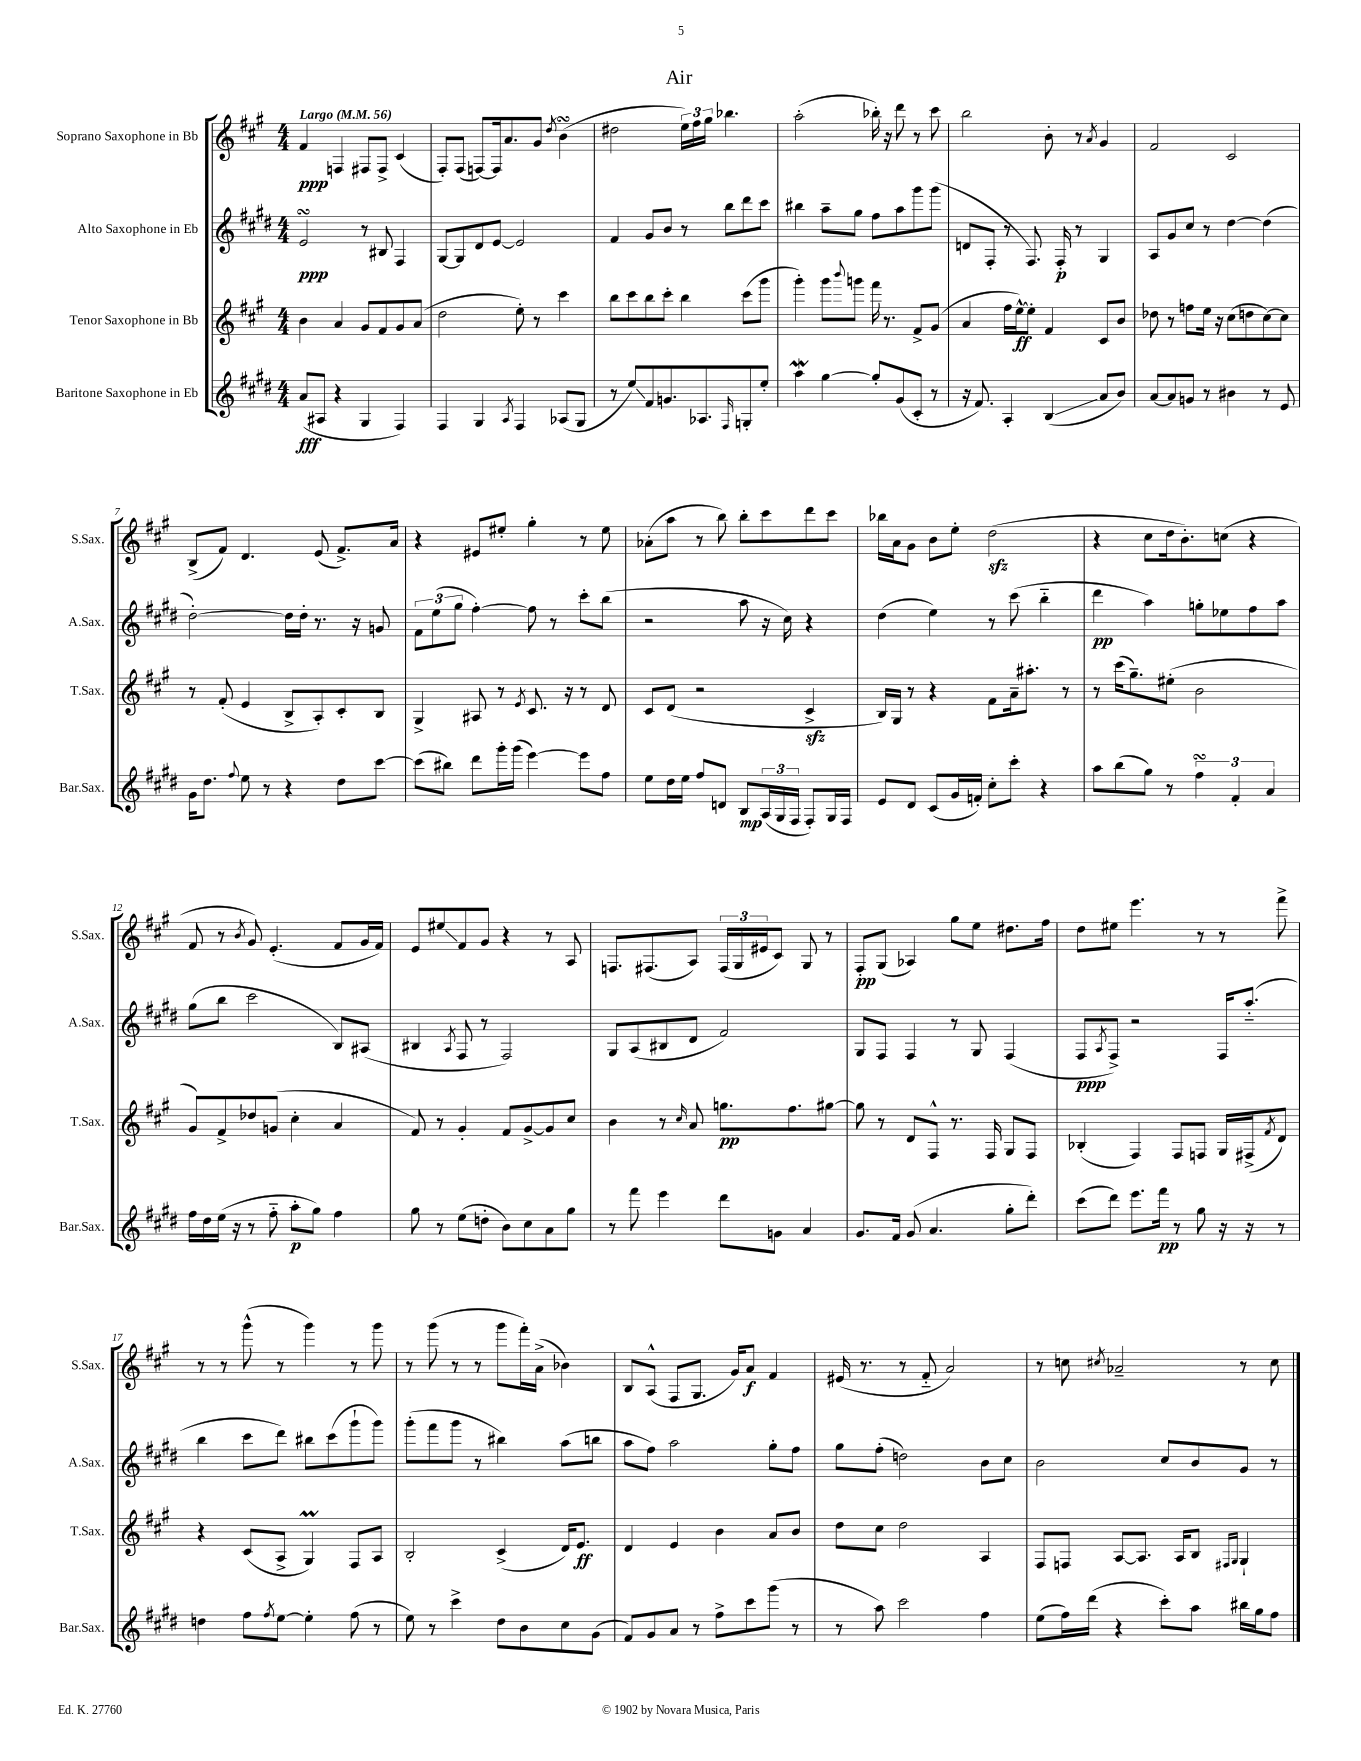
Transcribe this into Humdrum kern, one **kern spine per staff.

**kern	**kern	**kern	**kern
*staff4	*staff3	*staff2	*staff1
*clefG2	*clefG2	*clefG2	*clefG2
*k[f#c#g#d#]	*k[f#c#g#]	*k[f#c#g#d#]	*k[f#c#g#]
*M4/4	*M4/4	*M4/4	*M4/4
*MM56	*MM56	*MM56	*MM56
(8a	4b	2e	4f#
8A#	.	.	.
4r	4a	.	4F
4G#	8g#	8r	8F#
.	8f#	8B#	8F#^
4F#)	8g#	4F#	(4c#
.	(8a	.	.
=	=	=	=
4F#	2dd	[8G#	8F#')
.	.	8G#]	(8F#
4G#	.	8d#	[8F)
.	.	[8e	16F]
.	.	.	8.a
8qA	.	.	.
4F#	8ee')	2e]	.
.	8r	.	8g#
.	.	.	8qdd
(8A-	4ccc#	.	(4b
8G#	.	.	.
=	=	=	=
8r	8bb	4f#	2dd#
8ee)	8ccc#	.	.
8f#	8bb	8g#	.
8.g	8ccc#'	8b	.
.	4bb	8r	24ee)
.	.	.	24ff#
8.A-	.	.	.
.	.	.	24gg#
.	.	8bb	4.bb-
16qqF#	.	.	.
8G'	(8ccc#	8ddd#	.
8ee'	8ggg#	8ccc#	.
=	=	=	=
4aa	4ggg#')	4bb#	(2aa'
[4gg#	8ggg#	8aa~	.
.	8qqbbb	.	.
.	8ggg	8gg#	.
8gg#']	16fff#	8ff#	16bb-')
.	8.r	.	16r
(8g#	.	8aa	8ddd
8c#'	8f#^	8ggg#	8r
8r	(8g#	(8ggg#	8ccc#
=	=	=	=
16r	4a	8d	2bb
8.f#)	.	.	.
.	.	8F#'	.
4A'	16ff#	8r	.
.	[16ee^^)	.	.
.	8ee']	8.F#)	.
(4B	4f#	.	8b'
.	.	16F#'	.
.	.	8r	8r
.	.	.	8qa
8a	8c#	4G#	4g#
8b)	8b	.	.
=	=	=	=
[8a	8dd-	8A	2f#
8a]	8r	8g#	.
8g	8ff	8cc#	.
8r	16ee	8r	.
.	16r	.	.
4b#	(8cc#	[4dd#	2c#
.	8dd	.	.
8r	[8cc#)	(4dd#]	.
8e	8cc#]	.	.
=	=	=	=
16g#	8r	[2dd#')	(8B^
8.dd#	.	.	.
.	(8f#'	.	8f#)
8qqff#	.	.	.
8ee	4e	.	4.d
8r	.	.	.
4r	8B^	16dd#]	.
.	.	16dd#'	.
.	8A')	8.r	(8e
8dd#	8c#'	.	8.f#^)
.	.	16r	.
[8ccc#	8B	8g	.
.	.	.	16a
=	=	=	=
(8ccc#]	4G#^	12f#	4r
.	.	(12ee	.
8bb#)	.	.	.
.	.	12gg#	.
8ddd#	8A#	[4ff#')	8e#
16ggg#'	8r	.	8ee#'
(16ggg#	.	.	.
.	8qe	.	.
[4eee)	8.c#	8ff#]	4gg#'
.	.	8r	.
.	16r	.	.
8eee]	8r	8ccc#'	8r
8ff#	8d	(8bb	8ee#
=	=	=	=
8ee	8c#	2r	(8a-'
16dd#	(8d	.	8aa
16ee	.	.	.
8ff#	2r	.	8r
8d	.	.	8bb)
8B	.	8aa	8bb'
(24A	.	16r	8ccc#
24G#	.	.	.
.	.	16cc#)	.
24F#	.	.	.
8F#')	4c#^	4r	8ddd
16G#	.	.	8ccc#
16F#	.	.	.
=	=	=	=
8e	16B)	(4dd#	16bb-
.	16G#	.	16a
8d#	8r	.	8g#
(8c#	4r	4ee)	8b
16g#	.	.	8ee'
16f')	.	.	.
8cc#'	8f#	8r	(2dd
8ccc#'	16a~	(8ccc#	.
.	8.aa#'	.	.
4r	.	4bb'~	.
.	8r	.	.
=	=	=	=
8aa	8r	4ddd#	4r
(8bb	(16ccc#	.	.
.	8.gg#~)	.	.
8gg#)	.	4aa)	8cc#
8r	(8ee#'	.	16dd
.	.	.	8.b')
6ff#	2b	8gg'	.
.	.	8ee-	(8cc
6f#'	.	.	.
.	.	8ff#	4r
6a	.	.	.
.	.	8aa	.
=	=	=	=
16ff#	8g#)	(8gg#	8f#
16dd#	.	.	.
(16ee	8f#^	8bb	8r
16r	.	.	.
.	.	.	8qb
8r	8dd-	2ccc#	8g#)
8ff#'~	(8g	.	(4.e'
8aa'	4cc#'	.	.
8gg#)	.	.	.
4ff#	4a	8B)	8f#
.	.	(8A#	16g#
.	.	.	16f#)
=	=	=	=
8gg#	8f#)	4B#	8e
8r	8r	.	8ee#
.	.	8qA	.
(8ee	4g#'	8F#	8f#
8dd'	.	8r	8g#
8b)	8f#	2F#)	4r
8cc#	[8g#^	.	.
8a	8g#]	.	8r
8gg#	8cc#	.	8A
=	=	=	=
8r	4b	8G#	8.F
8fff#	.	(8A	.
.	.	.	(8.F#
4eee	8r	8B#	.
.	16qqcc#	.	.
.	8a	8d#	8A)
8ddd#	8.gg	2f#)	(24F#
.	.	.	24G#
.	.	.	24e#
8g	.	.	8c#)
.	8.ff#	.	.
4a	.	.	8G#
.	[8gg#	.	8r
=	=	=	=
8.g#	8gg#]	8G#	8F#'
.	8r	8F#	(8G#
16f#	.	.	.
(8g#	8d	4F#	4A-)
4.a	8F#^^	.	.
.	8.r	8r	8gg#
.	.	8G#	8ee
.	16F#	.	.
8gg#'	8G#	(4F#	8.dd#
8ddd#')	8F#	.	.
.	.	.	16ff#
=	=	=	=
(8ccc#	(4B-'	8F#	8dd
.	.	8qA	.
8ddd#)	.	8F#^)	8ee#
8.eee	4F#)	2r	4.eee
16fff#	.	.	.
8r	8F#	.	.
8gg#	8F	.	8r
16r	16G#	16F#	8r
16r	(16F#^	(8.aa'~	.
.	8qf#	.	.
8r	8d)	.	8fff#^
=	=	=	=
4dd	4r	4bb	8r
.	.	.	8r
8ff#	(8c#	8ccc#	(8ggg#^^
8qff#	.	.	.
[8ee	8A^	8ddd#)	8r
4ee']	4G#)	8bb#	4ggg#)
.	.	(8ccc#	.
(8ff#	8F#	8ggg#`	8r
8r	8A	8ggg#)	8ggg#
=	=	=	=
8ee)	2B'	(8ggg#'	8r
8r	.	8fff#	(8ggg#
4ccc#^	.	8ggg#	8r
.	.	8r	8r
8dd#	(4c#^	4bb#)	8ggg#
8b	.	.	16fff#')
.	.	.	(16a^
8cc#	16d)	(8aa	4b-)
.	8.e	.	.
(8g#	.	8bb	.
=	=	=	=
8f#)	4d	8aa	8B
8g#	.	8ff#)	(8A^^
8a	4e	2aa	8F#
8r	.	.	8.G#
8ff#^	4b	.	.
.	.	.	16g#)
8ccc#	.	.	8a
(8ggg#	8a	8gg#'	4f#
8r	8b	8ff#	.
=	=	=	=
8r	8dd	8gg#	(16e#
.	.	.	8.r
8aa)	8cc#	(8ff#'	.
2ccc#	2dd	2dd)	8r
.	.	.	8f#'~
.	.	.	2a)
4ff#	4A	8b	.
.	.	8cc#	.
=	=	=	=
(8ee	8F#	2b	8r
16ff#)	8F	.	8cc
(16ddd#	.	.	.
.	.	.	8qcc#
4r	[8A	.	2a-~
.	8.A]	.	.
8ccc#')	.	8cc#	.
.	16A	.	.
8aa	8B	8b	.
.	16qqF#	.	.
.	16qqG#	.	.
16bb#	4G#`	8g#	8r
16gg#	.	.	.
8ff#	.	8r	8cc#
==	==	==	==
*-	*-	*-	*-
